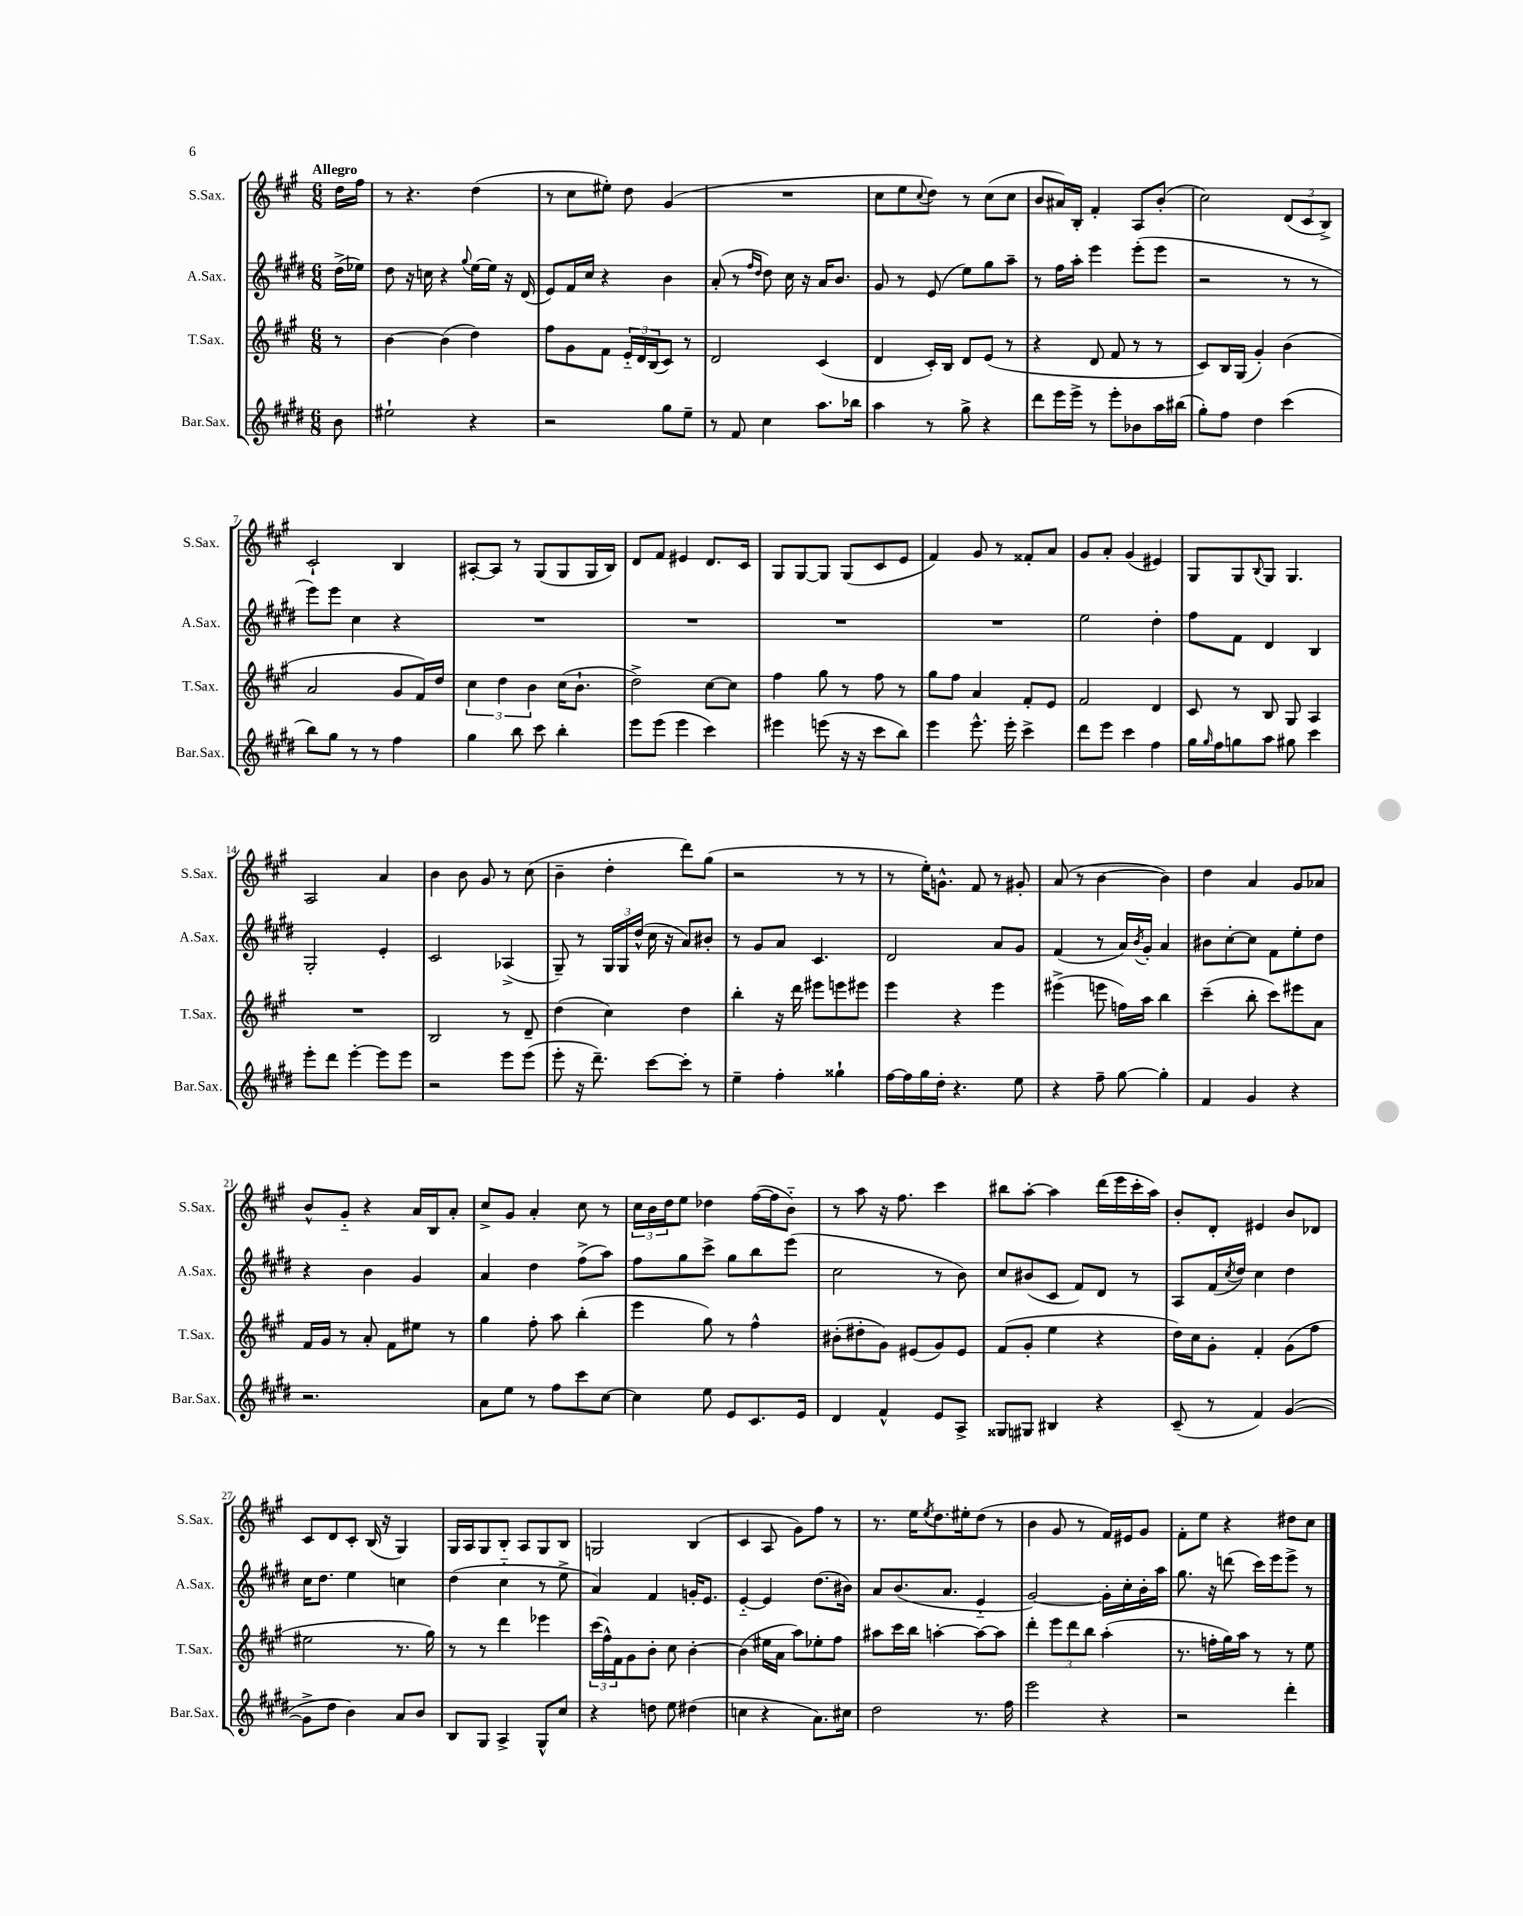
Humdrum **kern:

**kern	**kern	**kern	**kern
*part4	*part3	*part2	*part1
*staff4	*staff3	*staff2	*staff1
*I"Bar.Sax.	*I"T.Sax.	*I"A.Sax.	*I"S.Sax.
*I'Bar.Sax.	*I'T.Sax.	*I'A.Sax.	*I'S.Sax.
*clefG2	*clefG2	*clefG2	*clefG2
*k[f#c#g#d#]	*k[f#c#g#]	*k[f#c#g#d#]	*k[f#c#g#]
*M6/8	*M6/8	*M6/8	*M6/8
=	=	=	=
!	!	!	!LO:TX:a:B:t=Allegro
8b\	8r	(16dd#^\LL	16dd\LL
.	.	16ee-X\JJ)	16ff#\JJ
=1	=1	=1	=1
2ee#X`\	[4b\	8dd#\	8r
.	.	16r	4.r
.	.	16ccn\	.
.	(4b\]	4r	.
.	.	8qqgg#/	.
4r	4dd\)	[16ee\LL	(4dd\
.	.	16ee\JJ]	.
.	.	16r	.
.	.	(16d#/	.
=2	=2	=2	=2
2r	8ff#\L	8e/L)	8r
.	8g#\	16f#/L	8cc#\L
.	.	16cc#/JJ	.
.	8f#\J	4r	8ee#X'\J)
.	24e/LL	.	8dd\
.	24d/	.	.
.	(24B/J	.	.
8gg#\L	8c#/J)	4b\	(4g#/
8ee~\J	8r	.	.
=3	=3	=3	=3
8r	2d/	(8a'/	2.r
8f#/	.	8r	.
.	.	16qqff#/LL	.
.	.	16qqdd#/JJ	.
4cc#\	.	8dd#\)	.
.	.	16cc#\	.
.	.	16r	.
8.aa\L	(4c#/	16a/KL	.
.	.	8.b/J	.
16bb-X\Jk	.	.	.
=4	=4	=4	=4
4aa\	4d/	8g#/	8cc#\L
.	.	8r	8ee\
.	.	.	8qqcc#/
8r	16c#'/LL)	(8e/	8dd\J)
.	16B/JJ	.	.
8gg#^\	8d/L	8ee\L)	8r
4r	(8e/J	8gg#\	(8cc#\L
.	8r	8aa~\J	8cc#\J
=5	=5	=5	=5
8ddd#\L	4r	8r	8b/L
16eee\L	.	16ff#\LL	16a#X/L)
16eee^\JJ	.	16aa'\JJ	16B'/JJ
8r	8d/	4eee\	4f#'/
8eee'\L	8f#/	.	.
8b-X\	8r	(8eee'\L	8A/L
16aa\L	8r	8eee\J	(8b'/J
(16bb#X\JJ	.	.	.
=6	=6	=6	=6
8gg#'\L)	8c#/L)	2r	2cc#\)
8ff#\J	16B/L	.	.
.	(16G#/JJ	.	.
4dd#\	4g#'/)	.	.
(4ccc#\	(4b\	8r	(12d/L
.	.	.	12c#/
.	.	8r	.
.	.	.	12B^/J)
!!LO:LB:g=z
=7	=7	=7	=7
8bb\L)	2a/	8eee\L)	2c#`/
8gg#\J	.	8eee\J	.
8r	.	4cc#\	.
8r	.	.	.
4ff#\	8g#/L	4r	4B/
.	16f#/L)	.	.
.	16dd/JJ	.	.
=8	=8	=8	=8
4gg#\	6cc#\	2.r	[8A#X'/L
.	.	.	8A#/J]
.	6dd\	.	.
8bb\	.	.	8r
.	6b\	.	.
8ccc#\	.	.	(8G#/L
4bb'\	(16cc#\KL	.	8G#/
.	8.b`\J	.	.
.	.	.	16G#/L
.	.	.	16B/JJ)
=9	=9	=9	=9
8eee\L	2dd^\)	2.r	8d/L
(8eee\J	.	.	8f#/J
4eee\	.	.	4e#X/
4ccc#\)	[8cc#\L	.	8.d/L
.	8cc#\J]	.	.
.	.	.	16c#/Jk
=10	=10	=10	=10
4eee#X\	4ff#\	2.r	8G#/L
.	.	.	[8G#/
(8eeen\	8gg#\	.	8G#/J]
16r	8r	.	(8G#/L
16r	.	.	.
8ccc#\L	8ff#\	.	8c#/
8bb\J)	8r	.	8e/J
=11	=11	=11	=11
4eee\	8gg#\L	2.r	4f#/)
.	8ff#\J	.	.
8.eee^^\	4a/	.	8g#/
.	.	.	8r
16eee'\	.	.	.
4ccc#^\	8f#'/L	.	8f##X'/L
.	8e/J	.	8a/J
=12	=12	=12	=12
8ddd#\L	2f#/	2ee\	8g#/L
8eee\J	.	.	8a'/J
4ccc#\	.	.	(4g#/
4ff#\	4d/	4dd#'\	4e#X/)
=13	=13	=13	=13
16gg#\LL	8c#/	8ff#\L	8G#/L
16qqgg#/	.	.	.
16ff#\J	.	.	.
8ggn\	8r	8f#\J	8G#/
.	.	.	8qqB/
8aa\J	8B/	4d#/	8G#/J
8gg#X\	8G#/	.	4.G#/
4ccc#\	4A/	4B/	.
!!LO:LB:g=z
=14	=14	=14	=14
8eee'\L	2.r	2G#'/	2A/
8ddd#\J	.	.	.
[4eee'\	.	.	.
8eee\L]	.	4e'/	4a/
8eee\J	.	.	.
=15	=15	=15	=15
2r	2B/	2c#/	4b\
.	.	.	8b\
.	.	.	8g#/
8eee\L	8r	(4A-X^/	8r
(8eee\J	8d~/	.	(8cc#\
=16	=16	=16	=16
8eee'\	(4dd\	8G#~/)	4b~\
16r	.	8r	.
8.ddd#~\)	.	.	.
.	4cc#\)	24G#/LL	4dd'\
.	.	24G#/	.
.	.	(24dd#^^/JJ	.
[8ccc#\L	.	16cc#\	.
.	.	16r	.
8ccc#'\J]	4dd\	8a/L)	8ddd\L)
8r	.	8b#X'/J	(8gg#\J
=17	=17	=17	=17
4ee~\	4bb'\	8r	2r
.	.	8g#/L	.
4ff#'\	16r	8a/J	.
.	16ddd\	.	.
.	8eee#X\L	4.c#/	.
4gg##X`\	8eeen\	.	8r
.	8eee#X\J	.	8r
=18	=18	=18	=18
[16ff#\LL	4eee\	2d#/	8r
16ff#\]	.	.	.
16gg#\	.	.	16ee'\KL)
16dd#'\JJ	.	.	8.gn^^\J
4.r	4r	.	.
.	.	.	8f#/
.	4eee\	8a/L	8r
8ee\	.	8g#/J	8g#X'/
=19	=19	=19	=19
4r	(4eee#X^\	(4f#/	(8a/
.	.	.	8r
8ff#~\	8eeen\	8r	[4b\
[8gg#\	16ffn\LL)	16a/LL)	.
.	.	8qb/	.
.	16aa\JJ	16g#'/JJ	.
4gg#'\]	4bb\	4a/	4b\])
=20	=20	=20	=20
4f#/	(4ccc#~\	8b#X\L	4dd\
.	.	[8cc#'\	.
4g#/	8bb'\	8cc#\J]	4a/
.	8ccc#\L)	8f#\L	.
4r	8eee#X\	8ee'\	8g#/L
.	8a\J	8dd#\J	8a-X/J
!!LO:LB:g=z
=21	=21	=21	=21
2.r	16f#/LL	4r	8b^^/L
.	16g#/JJ	.	.
.	8r	.	8g#/J
.	8a'/	4b\	4r
.	8f#\L	.	.
.	8ee#X\J	4g#/	16a/LL
.	.	.	16B/J
.	8r	.	8a'/J
=22	=22	=22	=22
8a\L	4gg#\	4a/	8cc#^/L
8ee\J	.	.	8g#/J
8r	8ff#'\	4dd#\	4a'/
8ff#\L	8aa\	.	.
8ccc#\	(4bb'\	(8ff#^\L	8cc#\
[8cc#\J	.	8aa\J)	8r
=23	=23	=23	=23
4cc#\]	4eee\	8ff#\L	24cc#\LL
.	.	.	24b\
.	.	.	24dd\J
.	.	8gg#\	8ee\J
8ee\	8gg#\)	8ccc#^\J	4dd-X\
8e/L	8r	8gg#\L	.
8.c#/	4ff#^^\	8bb\	([16ff#\LL
.	.	.	16ff#\J]
.	.	(8eee\J	8b\J)
16e/Jk	.	.	.
=24	=24	=24	=24
4d#/	(8b#X'\L	2cc#\	8r
.	8dd#X'\	.	8aa\
4f#^^/	8g#\J)	.	16r
.	.	.	8.ff#\
.	(8e#X/L	.	.
8e/L	8g#/)	8r	4ccc#\
8A^/J	8e#/J	8b\)	.
=25	=25	=25	=25
8G##X/L	(8f#/L	8cc#/L	8bb#X\L
8G#X/J	8g#'/J	(8b#X/	[8aa'\J
4B#X/	4ee\	8c#/J	4aa\]
.	.	8f#/L)	.
4r	4r	8d#/J	(16ddd\LL
.	.	.	16eee\
.	.	8r	16ccc#'\
.	.	.	16aa\JJ)
=26	=26	=26	=26
(8c#~/	16dd\LL)	8A/L	8b'/L
.	16cc#\J	.	.
8r	8g#'\J	(16f#/L	8d'/J
.	.	8qcc#/	.
.	.	16dd#/JJ)	.
4f#/)	4f#'/	4cc#\	4e#X/
([4g#/	(8g#\L	4dd#\	8b/L
.	8ff#\J	.	8d-X/J
!!LO:LB:g=z
=27	=27	=27	=27
8g#^\L]	2ee#X\	16cc#\KL	8c#/L
.	.	8.dd#\J	.
8dd#\J	.	.	8d/
4b\)	.	4ee\	8c#'/J
.	.	.	(16B/
.	.	.	16r
8a/L	8.r	4ccn\	4G#/)
8b/J	.	.	.
.	16gg#\)	.	.
=28	=28	=28	=28
8B/L	8r	(4dd#\	16G#/LL
.	.	.	16A/J
8G#/J	8r	.	8G#/
4A^/	4ddd\	4cc#\	8B'/J
.	.	.	8A/L
8G#^^/L	4eee-X\	8r	8G#/
8cc#/J	.	8ee^\	8B/J
=29	=29	=29	=29
4r	(24ccc#\LL	4a/)	2Gn/
.	24ff#^^\)	.	.
.	24f#\J	.	.
.	8g#\	.	.
8ddn\	8b'\J	4f#/	.
8ee\	8cc#\	.	.
(4dd#X\	[4b'\	16gn'/KL	(4B/
.	.	8.e/J	.
=30	=30	=30	=30
4ccn\	(4b\]	[4e/	4c#/
4r	16ee#X\LL	4e/]	8A/
.	16a\JJ	.	.
.	8aa\L)	.	8g#\L)
8.a\L)	8ee-X'\	(8.dd#\L	8ff#\J
.	8ff#\J	.	8r
16cc#X\Jk	.	16b#X\Jk)	.
=31	=31	=31	=31
2dd#\	8aa#X\L	8a/L	8.r
.	16ccc#\L	(8.b/	.
.	16bb\JJ	.	16ee\KL
.	.	.	8qee/
.	[4aan'\	.	8.dd\
.	.	8.a/J	.
.	.	.	16ee#X'\k
8.r	8aa\L_	4e/	(8dd\J
.	8aa\J]	.	8r
16ff#\	.	.	.
=32	=32	=32	=32
2eee\	4ddd'\	[2g#/)	4b\
.	12eee\L	.	8g#/
.	12ddd\	.	.
.	.	.	8r
.	12bb\J	.	.
4r	(4aa'\	16g#'\LL]	16f#/LL)
.	.	16cc#'\	16e#X/J
.	.	16b'\	8g#/J
.	.	16aa\JJ	.
=33	=33	=33	=33
2r	8.r	8.gg#\	8f#'\L
.	.	.	8ee\J
.	16ffn'\LL	16r	.
.	16gg#\)	(8dddn\	4r
.	16aa\JJ	.	.
.	8r	16ccc#\LL)	.
.	.	16eee\J	.
4ddd#'\	8r	8eee^\J	8dd#X\L
.	8ee\	8r	8cc#\J
==	==	==	==
*-	*-	*-	*-
